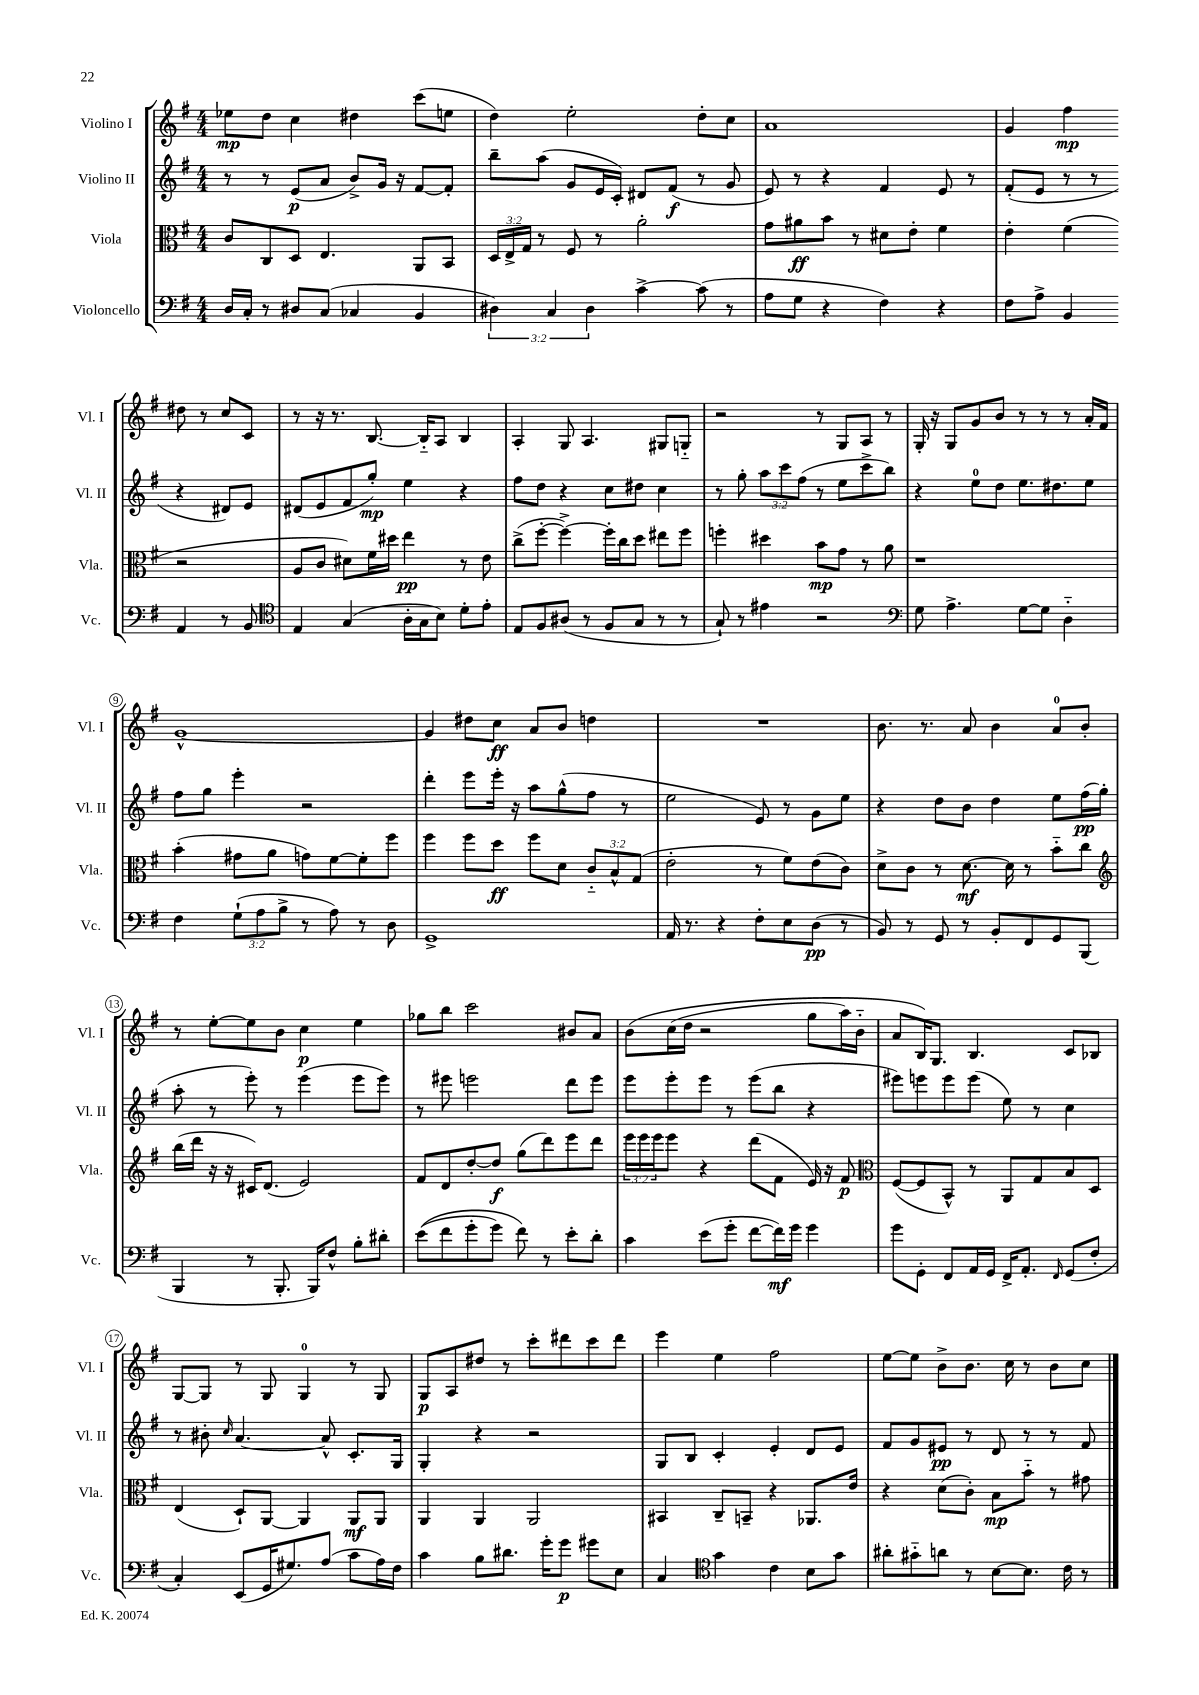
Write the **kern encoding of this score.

**kern	**kern	**kern	**kern
*staff4	*staff3	*staff2	*staff1
*clefF4	*clefC3	*clefG2	*clefG2
*k[f#]	*k[f#]	*k[f#]	*k[f#]
*M4/4	*M4/4	*M4/4	*M4/4
16D	8c	8r	8ee-
16C'	.	.	.
8r	8C	8r	8dd
8D#	8D	(8e	4cc
(8C	4.E	8a	.
4C-	.	8b^)	4dd#
.	.	16g	.
.	.	16r	.
4BB	8AA	[8f#	(8ccc
.	8BB	8f#']	8ee
=	=	=	=
6D#)	24D	8bb~	4dd)
.	24E^	.	.
.	24G	.	.
.	8r	(8aa	.
6C	.	.	.
.	8F#	8g	2ee'
6D#	.	.	.
.	8r	16e	.
.	.	16c')	.
[4c^	2a'	8d#	.
.	.	(8f#	.
(8c]	.	8r	8dd'
8r	.	8g	8cc
=	=	=	=
8A	8g	8e)	1a
8G	8a#	8r	.
4r	8b	4r	.
.	8r	.	.
4F#)	8d#	4f#	.
.	8e'	.	.
4r	4f#	8e	.
.	.	8r	.
=	=	=	=
8F#	4e'	(8f#'	4g
8A^	.	8e	.
4BB	(4f#	8r	4ff#
.	.	8r	.
4AA	2r	4r	8dd#
.	.	.	8r
8r	.	8d#)	8cc
8BB	.	8e	8c
=	=	=	=
*clefC4	*	*	*
4E	8A	(8d#	8r
.	8c	8e	16r
.	.	.	8.r
(4G	8d#)	8f#	.
.	16f#	8gg')	[8.B
.	16dd#	.	.
16A'	4ee	4ee	.
16G	.	.	16B'~]
8B)	.	.	8A
8d'	8r	4r	4B
8e'	8e	.	.
=	=	=	=
8E	(8cc^	8ff#	4A'
8F#	[8ff#'	8dd	.
(8A#	4ff#^_)	4r	8G
8r	.	.	4.A
8F#	16ff#']	8cc	.
.	16cc	.	.
8G	8dd	8dd#	.
8r	8ee#	4cc	8G#
8r	8ff#	.	8G'~
=	=	=	=
8G`)	4ff'	8r	2r
8r	.	8gg'	.
4e#	4dd#	12aa	.
.	.	12ccc	.
.	.	(12ff#	.
2r	8b	8r	8r
.	8g	8ee	8G
.	8r	8ccc^	8A
.	8a	8bb)	8r
=	=	=	=
*clefF4	*	*	*
8G	1r	4r	16G'
.	.	.	16r
4.A^	.	.	8G
.	.	8ee	8g
.	.	8dd	8b
[8G	.	8.ee	8r
8G]	.	.	8r
.	.	8.dd#	.
4D'~	.	.	8r
.	.	8ee	16a'
.	.	.	16f#
=	=	=	=
4F#	(4b'	8ff#	[1g^^
.	.	8gg	.
(12G`	8g#	4eee'	.
12A	.	.	.
.	8a	.	.
12B^	.	.	.
8r	8g)	2r	.
8A)	[8f#	.	.
8r	8f#']	.	.
8D	8ff#	.	.
=	=	=	=
1GG^	4ff#	4ddd'	4g]
.	8ff#	8eee	8dd#
.	8dd	16eee'	8cc
.	.	16r	.
.	8ff#	8aa	8a
.	8d	(8gg^^	8b
.	12c'~	8ff#	4dd
.	12B^^	.	.
.	.	8r	.
.	(12G	.	.
=	=	=	=
16AA	2e'	2ee	1r
8.r	.	.	.
4r	.	.	.
8F#'	8r	8e)	.
8E	8f#)	8r	.
(8D	(8e	8g	.
8r	8c)	8ee	.
=	=	=	=
8BB)	8d^	4r	8.b
8r	8c	.	.
.	.	.	8.r
8GG	8r	8dd	.
8r	[8.d	8b	8a
8BB'	.	4dd	4b
.	16d]	.	.
8FF#	8r	.	.
8GG	8b'~	8ee	8a
(8BBB	8cc	(16ff#	8b'
.	.	16gg'	.
=	=	=	=
*	*clefG2	*	*
4BBB	(16bb	8aa'	8r
.	16ddd	.	.
.	16r	8r	[8ee'
.	16r	.	.
8r	16c#)	8eee')	8ee]
.	(8.d	.	.
8.BBB'	.	8r	8b
.	2e)	(4eee	4cc
16BBB)	.	.	.
8F#^^	.	.	.
8B'	.	8eee	4ee
8d#'	.	8eee)	.
=	=	=	=
&((8e	8f#	8r	8gg-
8f#	8d	8eee#	8bb
8g'	[8dd'	2eee	2ccc
8g)	8dd]	.	.
8f#&)	(8gg	.	.
8r	8ddd)	.	.
8e'	8eee	8ddd	8b#
8d'	8ddd	8eee	8a
=	=	=	=
4c	24eee	8eee	&(8b
.	24eee	.	.
.	24eee	.	.
.	8eee	8eee'	(16cc
.	.	.	16dd
(8e	4r	8eee	2r
8g'	.	8r	.
[8f#	(8ddd	(8eee	.
16f#])	8f#	8bb	.
16g	.	.	.
4g	16e)	4r	8gg
.	16r	.	.
.	8f#	.	16aa)
.	.	.	16b'~
=	=	=	=
*	*clefC3	*	*
8g	([8F#	8eee#)	8a
8GG'	8F#]	8eee	16B&)
.	.	.	8.G
8FF#	8BB^^)	8eee	.
16AA	8r	(8eee	4.B
16GG	.	.	.
16FF#^	8AA	8ee)	.
8.AA'	.	.	.
.	8G	8r	.
16qqFF#	.	.	.
(8GG	8B	4cc	8c
8F#'	8D	.	8B-
=	=	=	=
4C')	(4E	8r	[8G
.	.	8b#'	8G]
.	.	16qqcc	.
(8EE	8D`)	[4.a	8r
16GG	[8AA	.	8G
8.G#)	.	.	.
.	4AA]	.	4G
(8A	.	8a^^]	.
8c	8AA	8.c'	8r
16A)	8AA	.	8G
16F#	.	16G	.
=	=	=	=
4c	4AA	4G'	8G
.	.	.	8A
8B	4AA	4r	8dd#
8.d#	.	.	8r
.	2AA	2r	8ccc'
16g'	.	.	.
8g	.	.	8ddd#
8g#	.	.	8ccc
8E	.	.	8ddd#
=	=	=	=
4C	4BB#	8G	4eee
.	.	8B	.
*clefC4	*	*	*
4g	8C~	4c'	4ee
.	8BB~	.	.
4c	4r	4e'	2ff#
8B	8.AA-	8d	.
8g	.	8e	.
.	16e	.	.
=	=	=	=
8a#'	4r	8f#	[8ee
8g#'~	.	8g	8ee]
8a	(8d	8e#	8b^
8r	8c')	8r	8.b
[8B	8B	8d	.
.	.	.	16cc
8.B]	8b'~	8r	8r
.	8r	8r	8b
16c	.	.	.
8r	8g#	8f#	8cc
==	==	==	==
*-	*-	*-	*-
